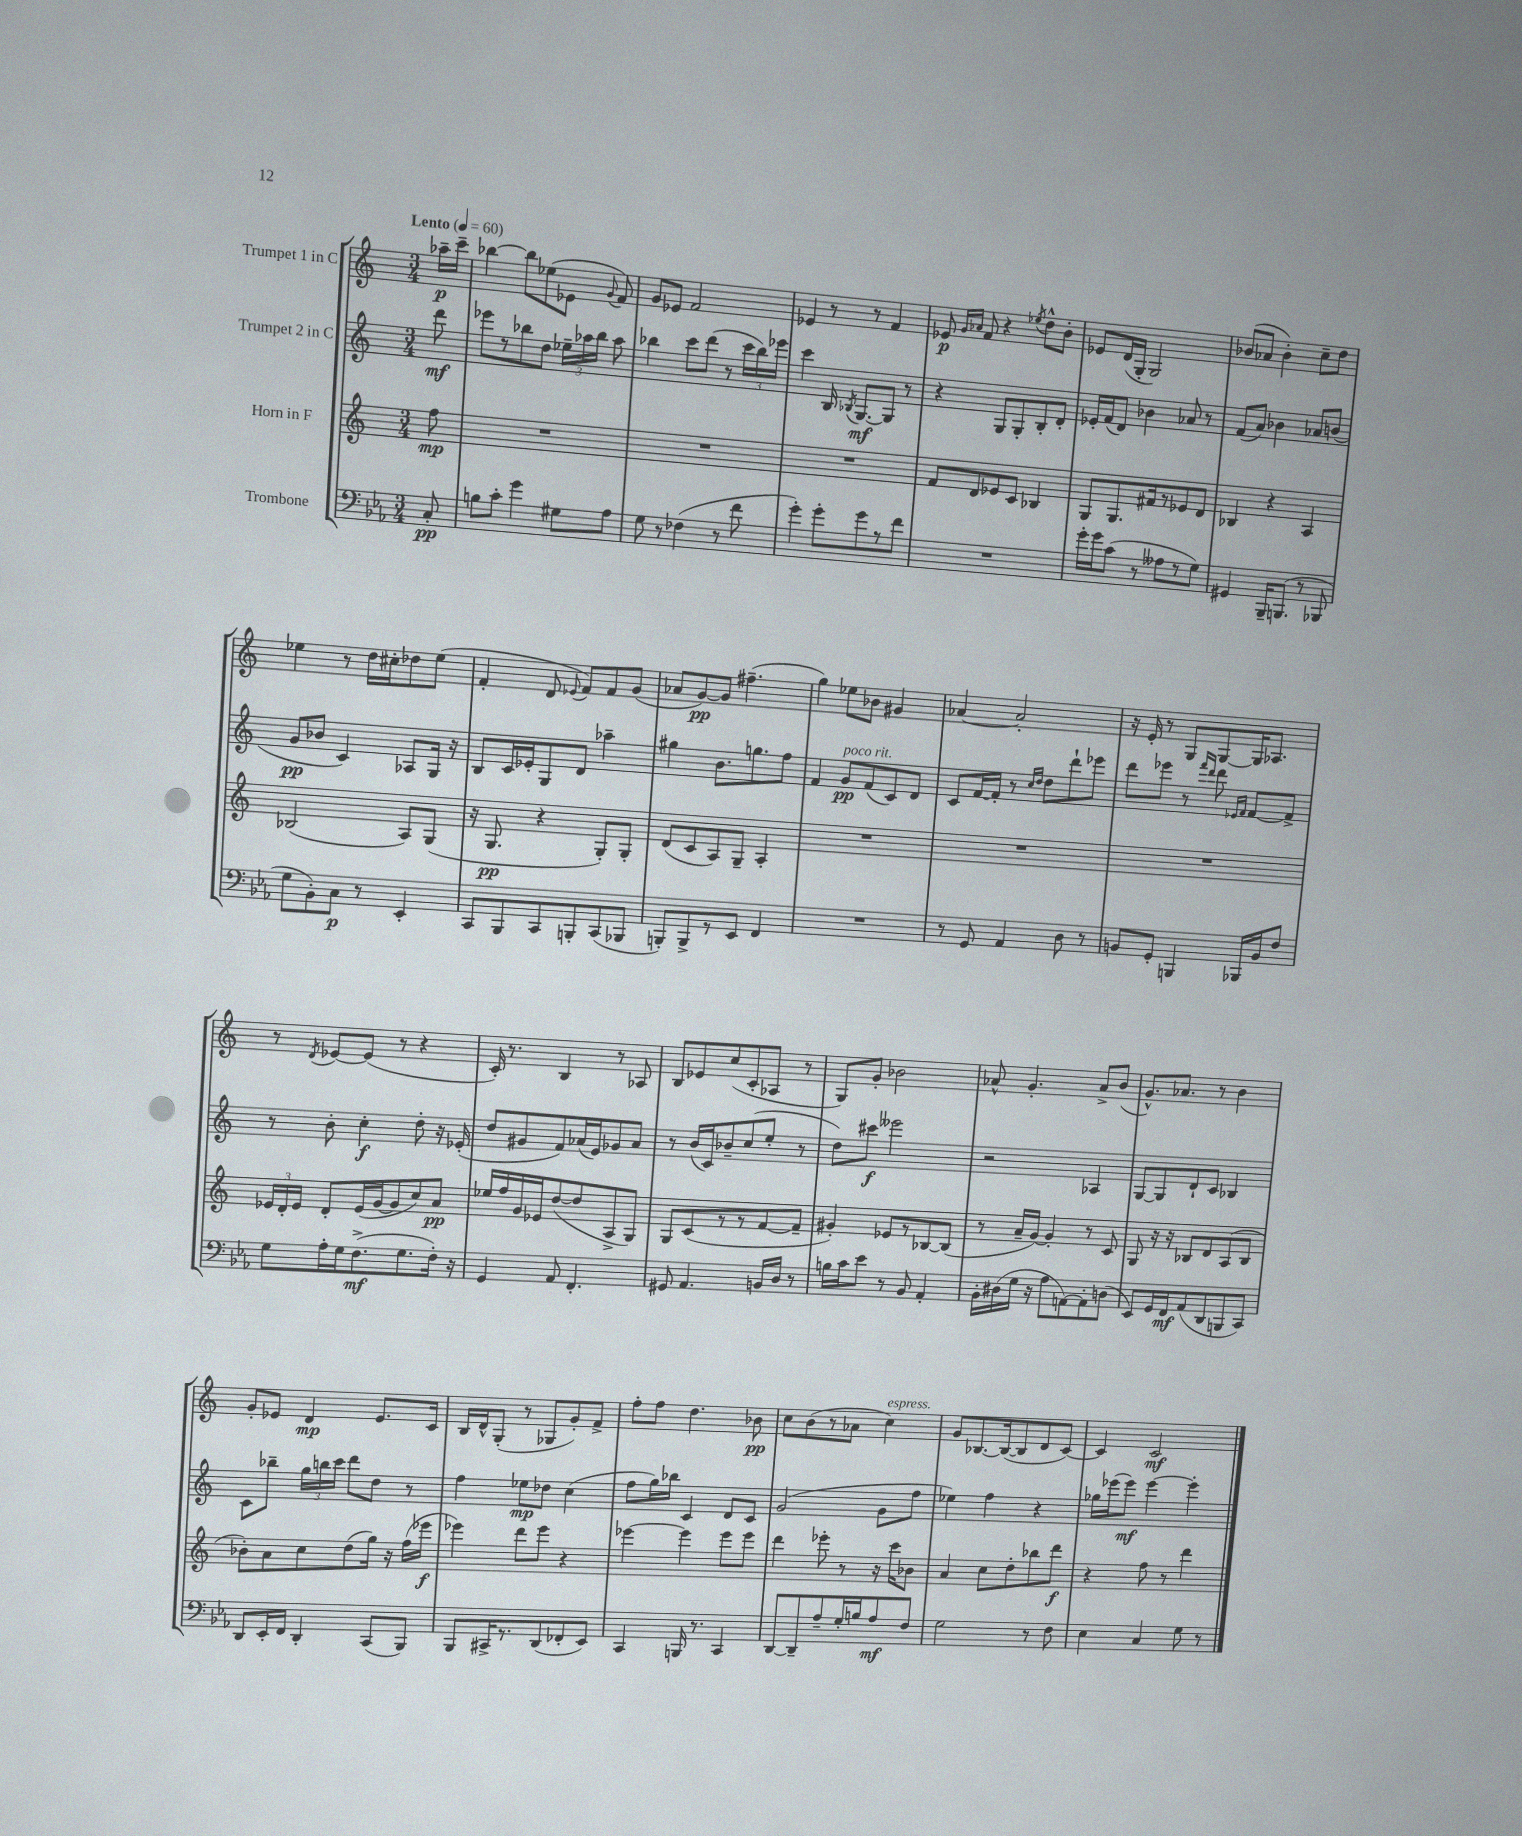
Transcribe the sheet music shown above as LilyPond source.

<<
\new StaffGroup <<
\new Staff = "s0" \with { instrumentName = "Trumpet 1 in C" } {
    \clef treble \key c \major \numericTimeSignature \time 3/4 \partial 8 \tempo "Lento" 4 = 60
    \autoBeamOff aes''16[--\p c'''16]-- |
    bes''4~ bes''8[ ees''8( ees'8] \appoggiatura { g'8 } f'8) |
    g'8[ ees'8] f'2 |
    ees'4 r8 r8 f'4 |
    ees'8\p \grace { g'16[ aes'16] } f'8 r4 \acciaccatura { ees''8 } d''8[-^ b'8]-. |
    ees'8[ d'16( g16]-. g2) |
    bes'8[( aes'8] bes'4-.) c''8[-- d''8] |
    ees''4 r8 d''16[ cis''16-. des''8 ees''8]( |
    f'4-. d'8 \appoggiatura { ees'8 } f'8[) f'8 g'8]( |
    aes'8[ g'8~\pp) g'8] fis''4.--( |
    g''4) ees''8[ bes'8] gis'4 |
    aes'4~ aes'2-. |
    r16 e'16-. r8 g8[ g8~ g16 aes8.] |
    r8 \acciaccatura { d'8 } ees'8[~ ees'8]( r8 r4 |
    c'16-.) r8. b4 r8 aes8 |
    b8[ ees'8 c''8( c'8-. aes8] r8 |
    g8[) g'8]-. bes'2 |
    aes'8-^ g'4.-. aes'8[-> b'8]( |
    g'8.[-^) aes'8.] r8 b'4 |
    g'8[-. ees'8] d'4\mp ees'8.[ c'16] |
    b16[ d'16-^ g8]-.( r8 ges8[ g'8-.) f'8]-> |
    f''8[-. f''8] d''4. bes'8\pp |
    c''8[ b'8( r8 aes'8] c''4^\markup { \italic "espress." }) |
    g'8[ bes8.~ bes16~( bes8 d'8 c'8]~) |
    c'4 c'2\mf \bar "|." |
}
\new Staff = "s1" \with { instrumentName = "Trumpet 2 in C" } {
    \clef treble \key c \major \numericTimeSignature \time 3/4 \partial 8
    \autoBeamOff d'''8\mf |
    ees'''8[ r8 bes''8 d''8] \tuplet 3/2 { ees''16[-- aes''16 bes''16] } aes''8 |
    bes''4 c'''8[ d'''8]( r8 \tuplet 3/2 { c'''16[ bes''16) ees'''16] } |
    c'''4 b16 \acciaccatura { bes8 } g8.[~\mf g8] r8 |
    r4 g8[ g8-. b8-. d'8]-. |
    ees'16[-. f'16( d'8]) bes'4 aes'8 r8 |
    f'8[( a'8]) bes'4 aes'8[ b'8]( |
    g'8[\pp bes'8] c'4) aes8[ g16] r16 |
    b8[ c'16 ees'16-. g8 d'8] aes''4-- |
    gis''4 b'8.[ g''8. f''8] |
    f'4 g'8[\pp^\markup { \italic "poco rit." } f'8( c'8) d'8] |
    c'8[ f'16~ f'16]-. r8 \grace { c''16[ d''16] } d''8[ d'''8-! ees'''8] |
    d'''8[ ees'''8] r8 \grace { f'''16[ d'''16] } d'''8 \grace { ees'16[ f'16] } f'8[~ f'8]-> |
    r8 b'8-. c''4-.\f d''8-. r16 ees'16-.( |
    d''8[ gis'8 f'8) aes'16( e'16) ges'8 aes'8] |
    r8 b'16[( c'16) bes'8-- c''8( e''8]-. r8 |
    d''8[) cis'''8]\f eeses'''2 |
    r2 aes4 |
    g8[~ g8 d'8-! c'8] bes4 |
    c'8[ bes''8]-- \tuplet 3/2 { g''16[ b''16 c'''16] } d'''8[ d''8] r8 |
    f''4 ees''8[\mp des''8] c''4( |
    f''8[ g''16) bes''16] c'4 d'8[ c'8] |
    g'2( g'8[ f''8] |
    ees''4) f''4 r4 |
    ges''16[ ees'''16( ees'''8]\mf) ees'''4~ ees'''4-. \bar "|." |
}
\new Staff = "s2" \with { instrumentName = "Horn in F" } {
    \clef treble \key c \major \numericTimeSignature \time 3/4 \partial 8
    \autoBeamOff f''8\mp |
    R2. |
    R2. |
    R2. |
    f'8[ d'8 ees'8 c'8] bes4 |
    g8[ g8. fis'16 r8 ees'8 d'8] |
    bes4 r4 a4 |
    bes2( a8[) g8]( |
    r16 g8.\pp r4 g8[-.) g8]-. |
    d'8[( c'8 a8) g8]-- a4-. |
    R2. |
    R2. |
    R2. |
    \tuplet 3/2 { ees'16[ d'16-. ees'16] } d'8[-. ees'16( g'16~ g'8 c''8) a'8]\pp |
    ees''16[ f''16 g'16 ees'16 d''8~( d''8 a8-> g8]) |
    g8[ c'8( r8 r8 f'8~ f'8]-- |
    gis'4-.) ees'8[ r8 bes8~ bes8]( |
    r8 a'16[-- g'16]~) g'4-. r8 c'8 |
    g8 r16 r16 bes8[ d'8 a8( bes8] |
    bes'8[-.) a'8 c''8 d''8( g''16]) r16 f''16[( ees'''16]\f |
    ees'''4) d'''8[ ees'''8] r4 |
    ees'''4~ ees'''4 ees'''8[ ees'''8] |
    d'''4 ees'''8-. r8 r16 c'''16[ bes'8] |
    a'4 c''8[ d''8-. bes''8 d'''8]\f |
    r4 f''8 r8 d'''4 \bar "|." |
}
\new Staff = "s3" \with { instrumentName = "Trombone" } {
    \clef bass \key ees \major \numericTimeSignature \time 3/4 \partial 8
    \autoBeamOff c8-.\pp |
    b8[ c'8]-. g'4 gis8[ aes8] |
    g8 r8 fes4( r8 f'8 |
    g'4-.) g'8[-. g'8 r8 f'8] |
    R2. |
    g'16[-. g'16 c'8]( r8 aeses8[ r8 g8]) |
    gis,4 bes,,16[-- b,,8.]( r8 bes,,8 |
    g8[ bes,8-.) c8]\p r8 ees,4-. |
    c,8[ bes,,8 c,8 b,,8-. c,8( bes,,8] |
    b,,8[-.) b,,8-> r8 ees,8] f,4 |
    R2. |
    r8 g,8 aes,4 d8 r8 |
    b,8[ g,8]-. b,,4 bes,,16[ b,16 f8] |
    g8[ aes16-. g16 f8.->\mf( g8. f16]-.) r16 |
    g,4 aes,8 f,4.-. |
    gis,8 aes,4. b,16[ d16] r8 |
    b16[ c'16 ees'8] r8 bes,8 aes,4-. |
    bes,16[-. dis16( g16] r16 aes8[ a,8~) a,8-. d8]( |
    ees,8[) g,16 f,16\mf aes,8( d,8 b,,8 c,8]) |
    d,8[ ees,16-. f,16] d,4-. c,8[( bes,,8]) |
    bes,,8[ cis,16-> r8. d,8( fes,8-. ees,8]) |
    c,4 b,,16 r8. c,4 |
    d,8[~ d,8-- aes8-- g16-. b16 aes8\mf f8] |
    g2 r8 f8 |
    ees4 c4 g8 r8 \bar "|." |
}
>>
>>
\layout { \context { \Score \remove "Bar_number_engraver" } }
